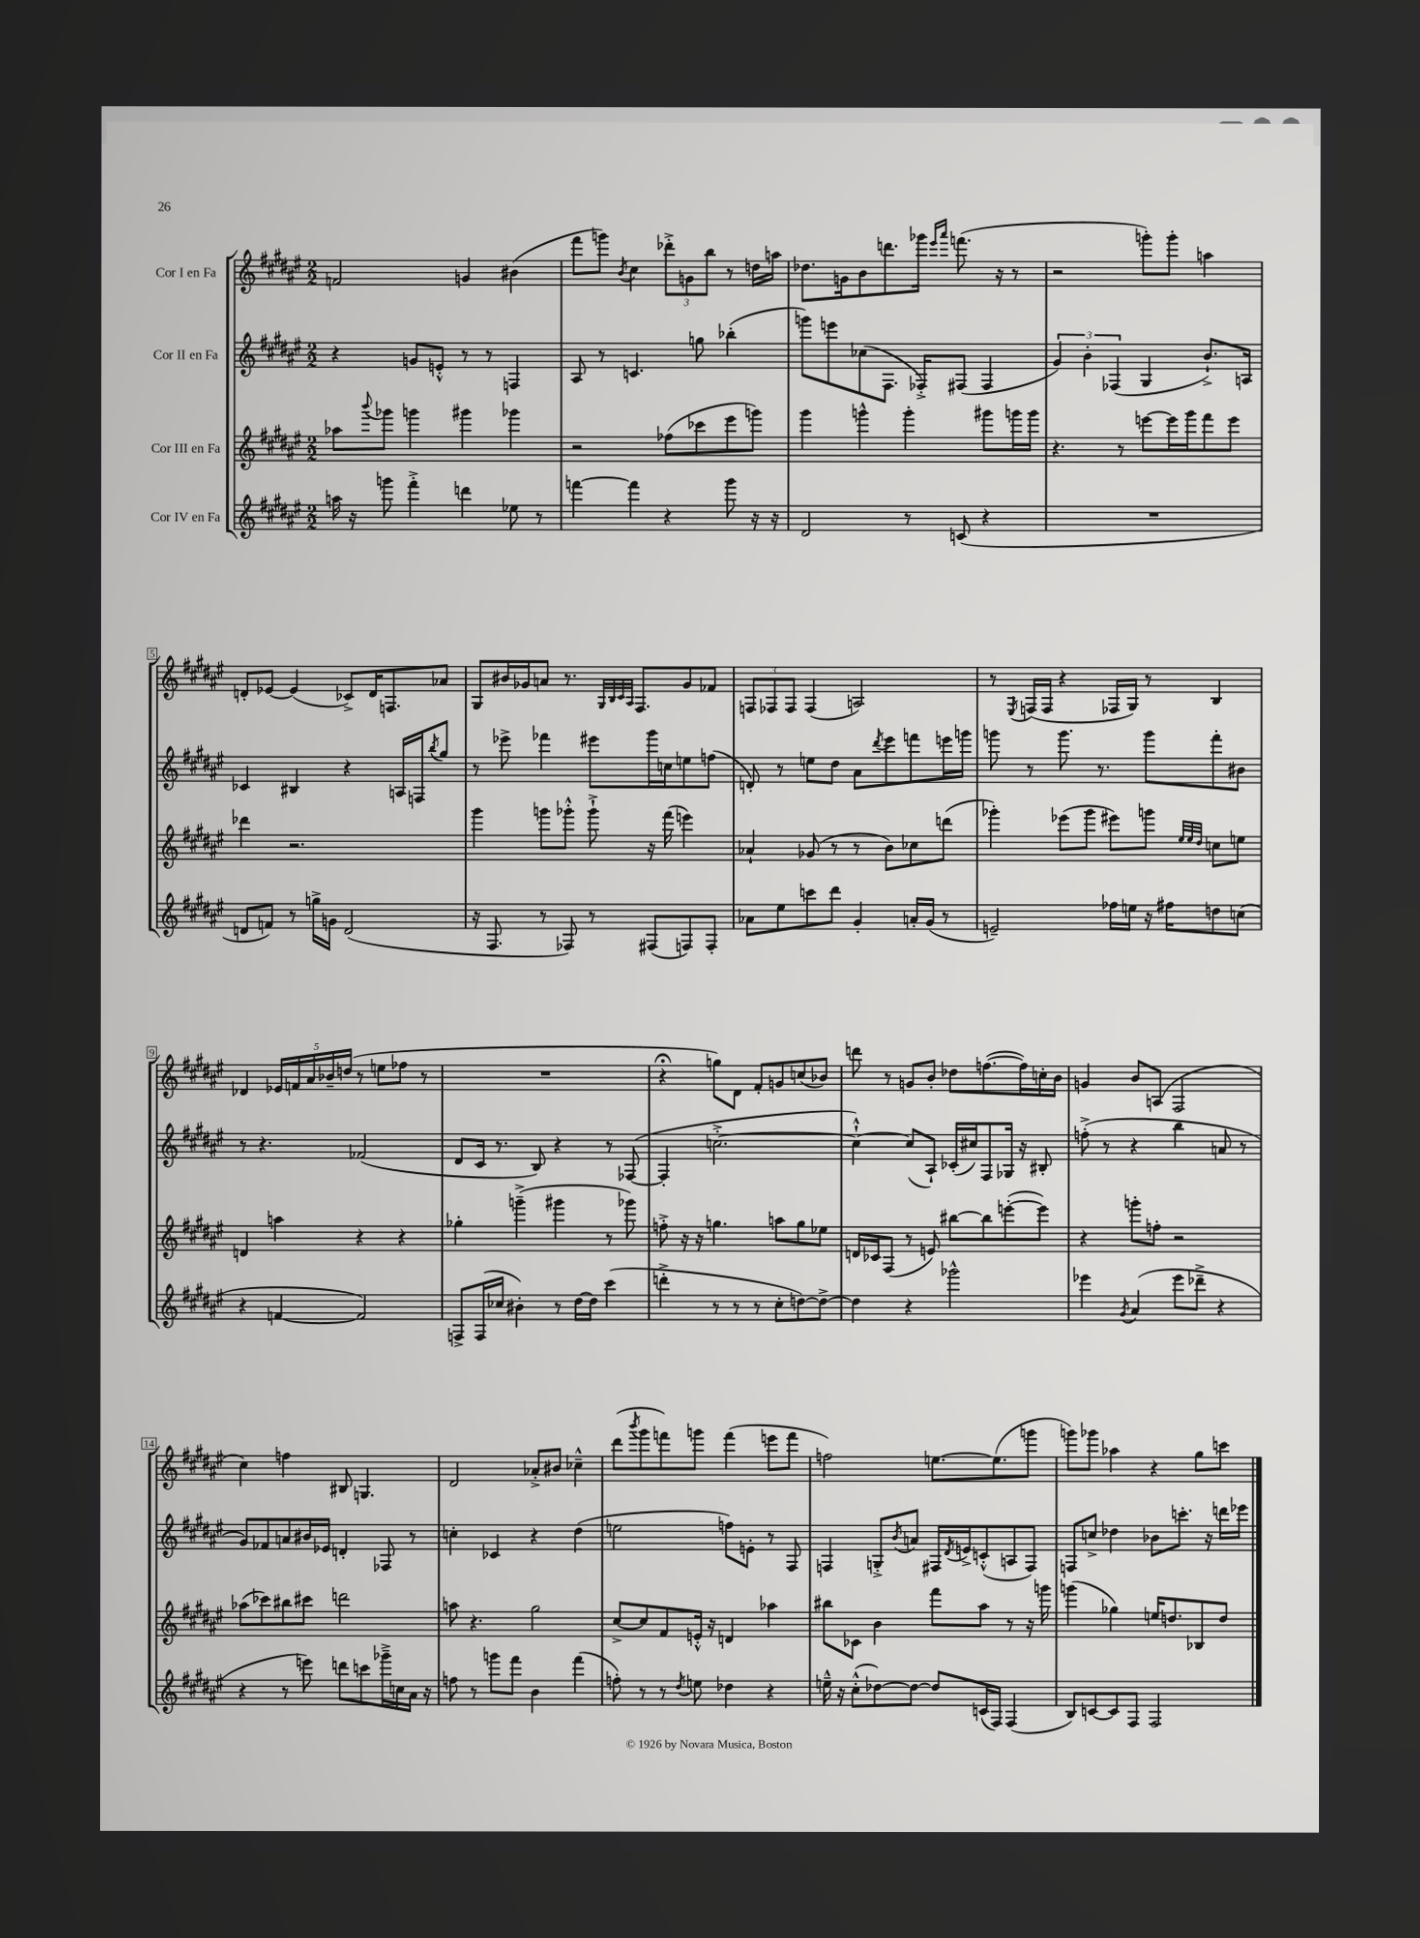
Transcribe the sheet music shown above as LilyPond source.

<<
\new StaffGroup <<
\new Staff = "s0" \with { instrumentName = "Cor I en Fa" } {
    \clef treble \key fis \major \numericTimeSignature \time 2/2
    f'2 g'4 bis'4( |
    fis'''8 g'''8) \acciaccatura { b'8 } cis''4 \tuplet 3/2 { des'''8-.-> g'8 b''8 } r8 d''16 a''16 |
    des''8. g'16 b'8 d'''8. ges'''16 \grace { eis'''16 ais'''16 } f'''8.( r16 r8 |
    r2 g'''8-.) g'''8-. a''4 |
    d'8-. ees'8~ ees'4( ces'8->) d'16 f8. aes'8 |
    gis8 bis'16 ges'16 a'8 r8. \grace { gis32 b32 cis'32 ais32 } fis8. ges'8 fes'8 |
    \tuplet 3/2 { f8 fes8 fes8 } fes4( a2) |
    r8 \acciaccatura { eis8 } f16( f16 r4 fes16 gis16) r8 b4 |
    des'4 \tuplet 5/4 { ees'16 f'16 ais'16 bes'16-- d''16( } r8 e''8 fes''8 r8 |
    R1 |
    r4\fermata g''8) dis'8 fis'8-. g'8 c''8( bes'8) |
    d'''8 r8 g'8 b'8-. des''8 f''8.~( f''16) c''16-. b'16 |
    g'4 b'8 a8( fis2 |
    cis''4) f''4 bis8 g4. |
    dis'2 aes'8-.-> bis'8 ces''4---^ |
    dis'''8( \acciaccatura { b'''8 } gis'''8 f'''8) g'''8 f'''4( e'''8 f'''8 |
    f''2) e''8.~ e''8.( g'''8 |
    g'''8) ges'''8 aes''4 r4 gis''8 c'''8 \bar "|." |
}
\new Staff = "s1" \with { instrumentName = "Cor II en Fa" } {
    \clef treble \key fis \major \numericTimeSignature \time 2/2
    r4 g'8 e'8-.-^ r8 r8 f4 |
    ais8 r8 c'4. g''8 bes''4-.( |
    g'''8) e'''8 ces''8( fis8. fes16-.->) fis8( fis4 |
    \tuplet 3/2 { gis'4) b'4-. fes4( } gis4 b'8.-!->) a16 |
    ces'4 bis4 r4 a16 f16 \acciaccatura { b''8 } gis''8 |
    r8 ees'''8-> fes'''4 eis'''8 gis'''16 c''16 e''8 f''8( |
    d'8-.) r8 e''8 dis''8 ais'8 \acciaccatura { dis'''8 } eis'''8 f'''8 e'''16 g'''16 |
    g'''8 r8 g'''8. r8. g'''8 fis'''8-. bis'8 |
    r8 r4. fes'2( |
    dis'8 cis'16 r8. b8) r4 r8 fes8~( |
    fes4-. c''2.~-.-> |
    c''4~-!-^) c''8( ais8-!) ces'16-.( cis''16) fis8 ges16 r16 bis8-. |
    f''8-.->( r8 r4 b''4 a'8 r8 |
    gis'8) fes'8 a'8 bis'16 ees'16 d'4-. fes8 r8 |
    c''4-. ces'4 r4 dis''4( |
    e''2 f''8) e'8-. r8 fis8 |
    f4 g8-.-> \acciaccatura { b'8 } a'8 fis16 \acciaccatura { dis'8 } e'16-> c'8-.-^( a8 fis8) |
    f8 c''8-> des''4 bes'8 c'''8.-. r16 d'''16 ees'''16 \bar "|." |
}
\new Staff = "s2" \with { instrumentName = "Cor III en Fa" } {
    \clef treble \key fis \major \numericTimeSignature \time 2/2
    aes''8 \appoggiatura { b'''8 } ges'''8 g'''4 gis'''4 ges'''4 |
    r2 fes''8( ces'''8 eis'''8 g'''8) |
    gis'''4 g'''4-^ g'''4-. gis'''8 g'''16 g'''16 |
    r4. r8 e'''8~ e'''16 gis'''16 fis'''8 e'''8 |
    des'''4 r2. |
    gis'''4 g'''8 ges'''8-.-^ ges'''8-!-> r16 fis'''16( e'''4) |
    aes'4-! ges'8( r8 r8 b'8) ces''8 d'''8( |
    ges'''4-.) ees'''8( ges'''8 eis'''8) g'''8 \grace { eis''32 eis''32 dis''32 } c''8 e''8 |
    d'4 a''4 r4 r4 |
    ges''4-. g'''4--->( gis'''4 r8 ges'''8) |
    f''8-.-> r16 r16 g''4. a''8 g''8 ees''8 |
    d'16 ces'16 fis8( r8 e'8) bis''8~ bis''8 e'''8~-.( e'''8) |
    r4 g'''8-. f''8-. r2 |
    aes''8( ces'''8) bis''8 cis'''8 d'''2 |
    a''8 r4. gis''2 |
    cis''8~-> cis''8 fis'8 e'16-.-^ r16 d'4 aes''4 |
    bis''8 ces'8 b'4 fis'''8 ais''8 r8 r16 g'''16 |
    g'''4( ges''4) e''16 d''8. bes8 d''8 \bar "|." |
}
\new Staff = "s3" \with { instrumentName = "Cor IV en Fa" } {
    \clef treble \key fis \major \numericTimeSignature \time 2/2
    a''16 r16 g'''8 fis'''4-.-> d'''4 ees''8 r8 |
    f'''4~ f'''4 r4 gis'''8 r16 r16 |
    dis'2 r8 c'8( r4 |
    R1 |
    d'8 f'8) r8 g''16-> g'16 d'2( |
    r16 fis8. r8 fes8) r8 fis8( f8) f8-. |
    aes'8 eis''8 c'''8 dis'''8 gis'4-. a'16-. gis'16( r8 |
    e'2--) fes''16 e''16 r16 fis''16 d''8 c''8( |
    r4 f'4~ f'2) |
    f8-> f16( ces''16 bis'4-.) r8 dis''16~ dis''16 cis'''4( |
    d'''4-.-> r8 r8 r8 cis''8-. d''8~) d''8~-> |
    d''4 r4 ges'''2-^ |
    ees'''4 \acciaccatura { gis'8 } ais'4( ees'''8 des'''8---> r4 |
    r4 r8 e'''8) d'''8 c'''8 ges'''16---> c''16 ais'16 r16 |
    f''8 r8 g'''8 fis'''8 b'4 fis'''4( |
    f''8-.) r8 r8 \acciaccatura { dis''8 } e''8 des''4 r4 |
    e''16---^ r16 cis''8-.-^( des''8~) des''8~ des''8 c'16( fis16) fis4( |
    b8) c'8~ c'8 fis8 fis2 \bar "|." |
}
>>
>>
\layout { \context { \Score \override BarNumber.stencil = #(make-stencil-boxer 0.1 0.3 ly:text-interface::print) } }
